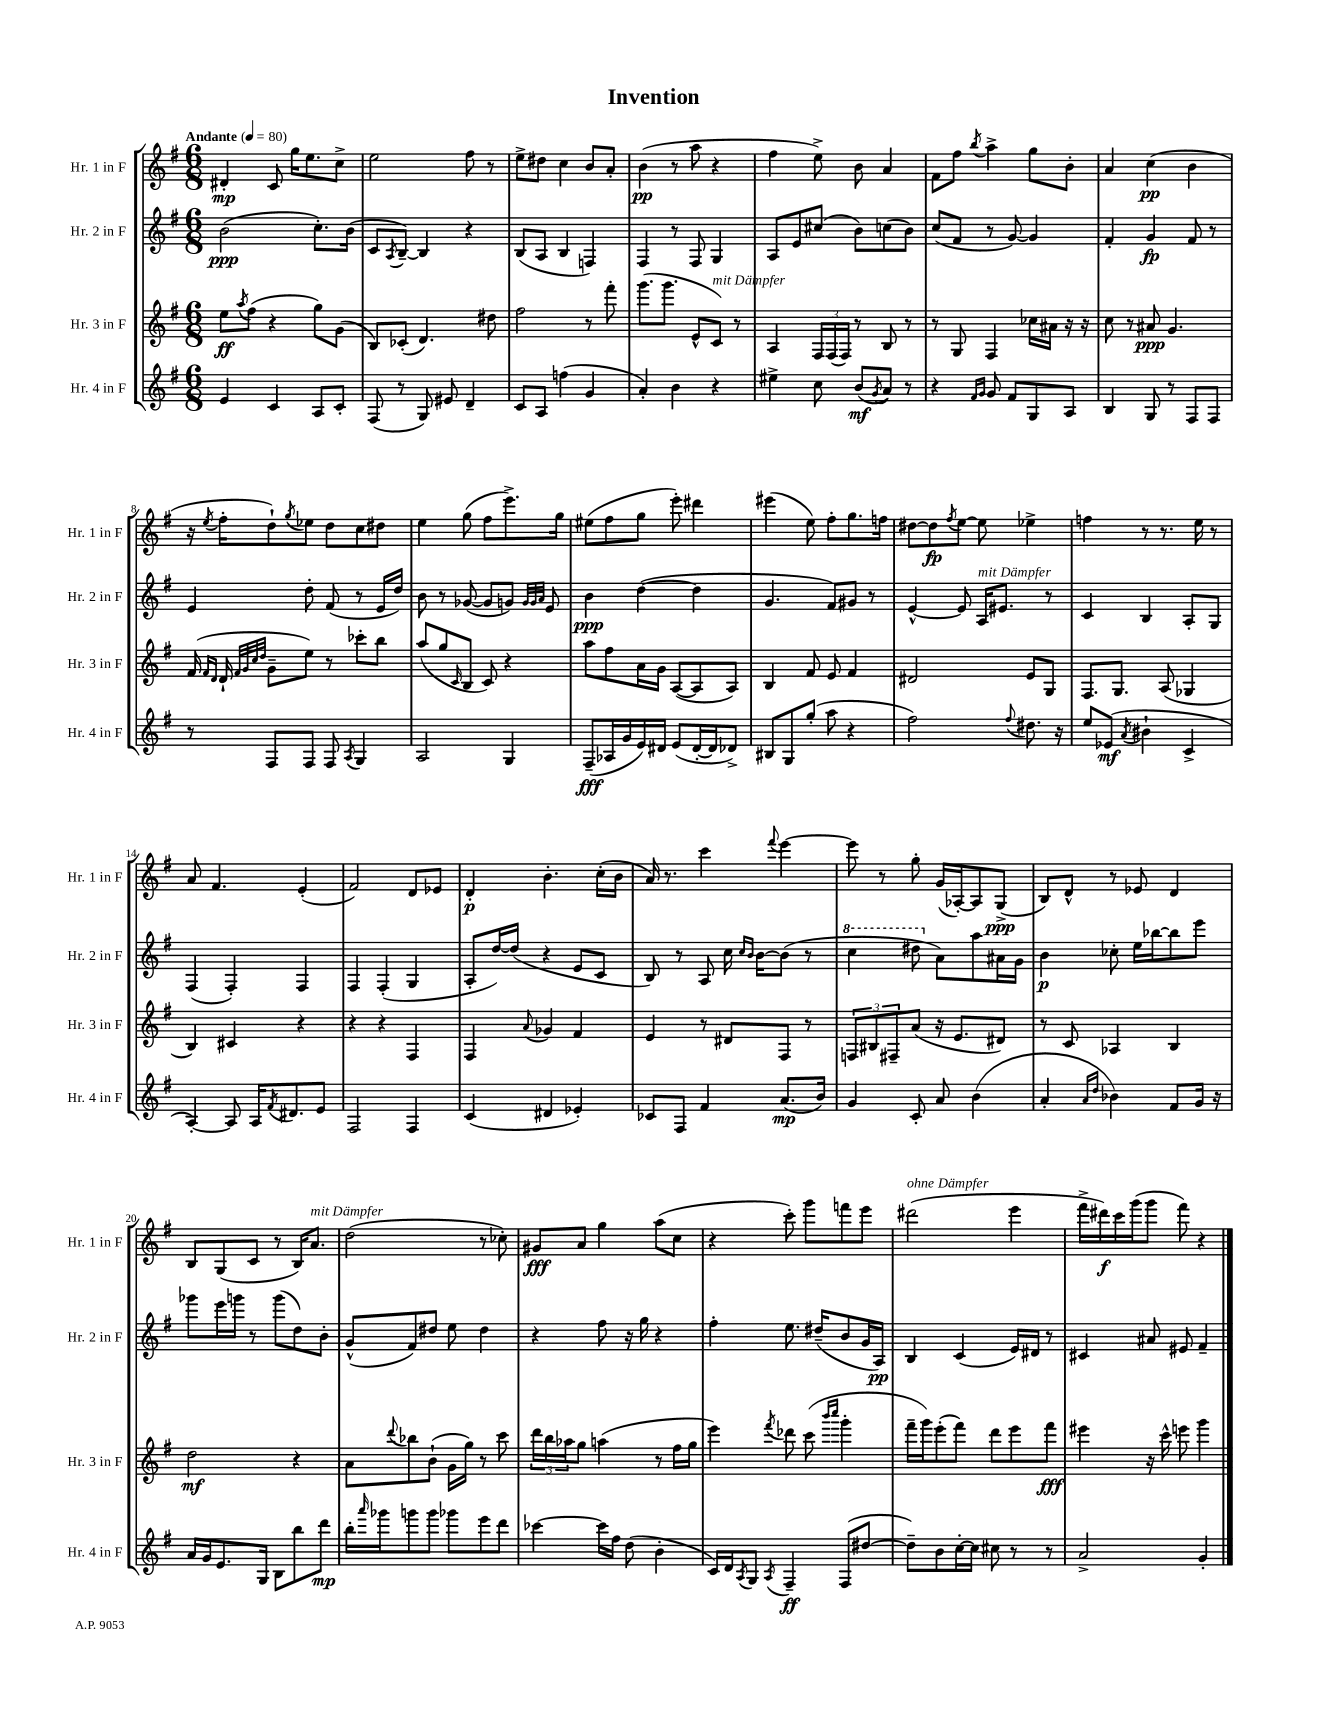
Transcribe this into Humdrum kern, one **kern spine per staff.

**kern	**kern	**kern	**kern
*staff4	*staff3	*staff2	*staff1
*clefG2	*clefG2	*clefG2	*clefG2
*k[f#]	*k[f#]	*k[f#]	*k[f#]
*M6/8	*M6/8	*M6/8	*M6/8
*MM80	*MM80	*MM80	*MM80
4e	8ee	(2b	4d#'
.	8qaa	.	.
.	(8ff#	.	.
4c	4r	.	8c
.	.	.	16gg
.	.	.	8.ee
8A	8gg)	8.cc')	.
8c'	(8g	.	8cc^
.	.	(16b	.
=	=	=	=
(8F#	8B)	8c	2ee
.	.	8qA	.
8r	(8c-'	[8B~)	.
8G)	4.d)	4B]	.
8e#	.	.	.
4d~	.	4r	8ff#
.	8dd#	.	8r
=	=	=	=
8c	2ff#	(8B	8ee^
8A	.	8A	8dd#
(4ff	.	4B	4cc
4g	8r	4F)	8b
.	8fff#'	.	8a'
=	=	=	=
4a')	(8.ggg	4F#	(4b
.	8.ggg	.	.
4b	.	8r	8r
.	8e^^	8F#	8aa
4r	8c)	4G	4r
.	8r	.	.
=	=	=	=
4ee#^	4A	8A	4ff#
.	.	8e	.
8cc	24F#	(8cc#	8ee^)
.	(24F#	.	.
.	24F#)	.	.
(8b	8r	8b)	8b
8qg	.	.	.
8a)	8B	(8cc	4a
8r	8r	8b)	.
=	=	=	=
4r	8r	(8cc	8f#
.	8G	8f#	8ff#
16qqf#	.	.	.
16qqg	.	.	8qbb
8g	4F#	8r	4aa^
8f#	.	[8g)	.
8G	16cc-	4g]	8gg
.	16a#	.	.
8A	16r	.	8b'
.	16r	.	.
=	=	=	=
4B	8cc	4f#'	4a
.	8r	.	.
8G	8a#	4g	(4cc
8r	4.g	.	.
8F#	.	8f#	4b
8F#	.	8r	.
=	=	=	=
8r	(16f#	4e	16r
.	16qqf#	.	.
.	16qqd	.	8qee
.	16d`	.	16ff#'
.	32qqf#	.	.
.	32qqg	.	.
.	32qqcc	.	.
.	32qqdd	.	.
8F#	8g~	.	8dd`)
.	.	.	8qgg
8F#	8ee)	8dd'	8ee-
8F#	8r	(8f#	8dd
8qA	.	.	.
4G	8ccc-'	8r	8cc
.	8bb	16e	8dd#
.	.	16dd)	.
=	=	=	=
2A	(8aa	8b	4ee
.	8gg	8r	.
.	16qqc	.	.
.	8B	([8g-	(8gg
.	8c)	8g-]	8ff#
4G	4r	8g)	8.eee^)
.	.	32qqg	.
.	.	32qqg	.
.	.	32qqa	.
.	.	8e	.
.	.	.	16gg
=	=	=	=
(8F#~	8aa	4b	(8ee#
16A-	8ff#	.	8ff#
16g	.	.	.
16e)	16a	([4dd	8gg
16d#	16g	.	.
(8e	([8A	.	8eee')
[16d#'	8A]	4dd]	4ddd#
16d#]	.	.	.
8d-^)	8A)	.	.
=	=	=	=
8B#	4B	4.g	(4eee#
8G	.	.	.
(8gg'	8f#	.	8ee)
8aa	8e	8f#)	8ff#'
4r	4f#	8g#	8.gg
.	.	8r	.
.	.	.	16ff
=	=	=	=
2ff#)	2d#	[4e^^	[8dd#
.	.	.	8dd#]
.	.	.	8qff#
.	.	8e]	[8ee
.	.	16A	8ee]
.	.	8.e#	.
8qqff#	.	.	.
8.dd#	8e	.	4ee-^
.	8G	8r	.
16r	.	.	.
=	=	=	=
8ee	8.F#	4c	4ff
(8e-	.	.	.
.	8.G	.	.
8qa	.	.	.
4b#`	.	4B	8r
.	(8A	.	8.r
4c^	4G-	8A'	.
.	.	.	16ee
.	.	8G	8r
=	=	=	=
[4A')	4B)	(4F#	8a
.	.	.	4.f#
8A]	4c#	4F#')	.
16A	.	.	.
8qf#	.	.	.
8.d#	.	.	.
.	4r	4F#	(4e'
8e	.	.	.
=	=	=	=
2F#	4r	4F#	2f#)
.	4r	(4F#'	.
4F#	4F#	4G	8d
.	.	.	8e-
=	=	=	=
(4c	4F#	8A'	4d'
.	.	[16dd)	.
.	.	(16dd]	.
.	8qqa	.	.
4d#	4g-	4r	4.b'
4e-')	4f#	8e	.
.	.	8c	(16cc'
.	.	.	16b
=	=	=	=
8c-	4e	8B)	16a)
.	.	.	8.r
8F#	.	8r	.
4f#	8r	8A	4ccc
.	8d#	16cc	.
.	.	16qqcc	.
.	.	16qqb	.
.	.	[16b	.
.	.	.	8qqfff#
(8.a	8F#	(8b]	[4eee
.	8r	8r	.
16b)	.	.	.
=	=	=	=
4g	12F	4ccc	8eee]
.	12B#	.	.
.	.	.	8r
.	12F#~	.	.
8c'	(8a	8ddd#	8gg'
8a	16r	8a)	(16g
.	8.e	.	[16A-')
(4b	.	8aa	8A-]
.	8d#)	16a#	(8G^
.	.	16g	.
=	=	=	=
4a'	8r	4b	8B)
.	8c	.	8d^^
16qqa	.	.	.
16qqdd	.	.	.
4b-)	4A-	8cc-'	8r
.	.	16ee	8e-
.	.	[16bb-	.
8f#	4B	8bb-]	4d
16g	.	8eee	.
16r	.	.	.
=	=	=	=
16a	2dd	8ggg-	8B
16g	.	.	.
8.e	.	16eee	(8G
.	.	16ggg	.
.	.	8r	8c
16G	.	.	.
8B	.	(8ggg	8r
8bb	4r	8dd)	16B)
.	.	.	8.a
8ddd	.	8b'	.
=	=	=	=
16bb'	8a	(8g^^	(2dd
16qqaaa	.	.	.
16ggg-	.	.	.
.	8qqddd	.	.
8ggg	8bb-	8f#)	.
8ggg	(8b`	8dd#	.
8ggg-	16g	8ee	.
.	16gg)	.	.
8eee	8r	4dd#	8r
8ddd	8ccc	.	8cc-')
=	=	=	=
[4ccc-	24ddd	4r	8g#
.	24bb	.	.
.	24aa-	.	.
.	8gg	.	8a
16ccc-]	(4aa	8ff#	4gg
16ff#	.	.	.
(8dd	.	16r	.
.	.	16gg	.
4b'	8r	4r	(8aa
.	16ff#	.	8cc
.	16gg	.	.
=	=	=	=
16c)	4eee)	4ff#'	4r
16d	.	.	.
8qA	.	.	.
8G	.	.	.
8qA	8qfff#	.	.
4F#~	8ddd-	8.ee	8ccc')
.	(8ccc	.	8ggg
.	.	(16dd#~	.
.	16qqbbb	.	.
.	16qqcccc	.	.
(8F#	4ggg'	8b	8fff
[8dd#	.	16g	8eee
.	.	16A)	.
=	=	=	=
8dd#~])	16fff#~	4B	(2ddd#
.	16ggg)	.	.
8b	(8eee'	.	.
[16cc'	8fff#)	(4c	.
16cc]	.	.	.
8cc#	8ddd	.	.
8r	8eee	16e)	4eee
.	.	16d#	.
8r	8fff#	8r	.
=	=	=	=
2a^	4eee#	4c#	16fff#^
.	.	.	16ddd#)
.	.	.	16ccc
.	.	.	(16ggg
.	16r	8a#	8ggg
.	16ccc^^	.	.
.	8eee	8e#	8fff#)
4g'	4ggg	4f#~	4r
==	==	==	==
*-	*-	*-	*-
